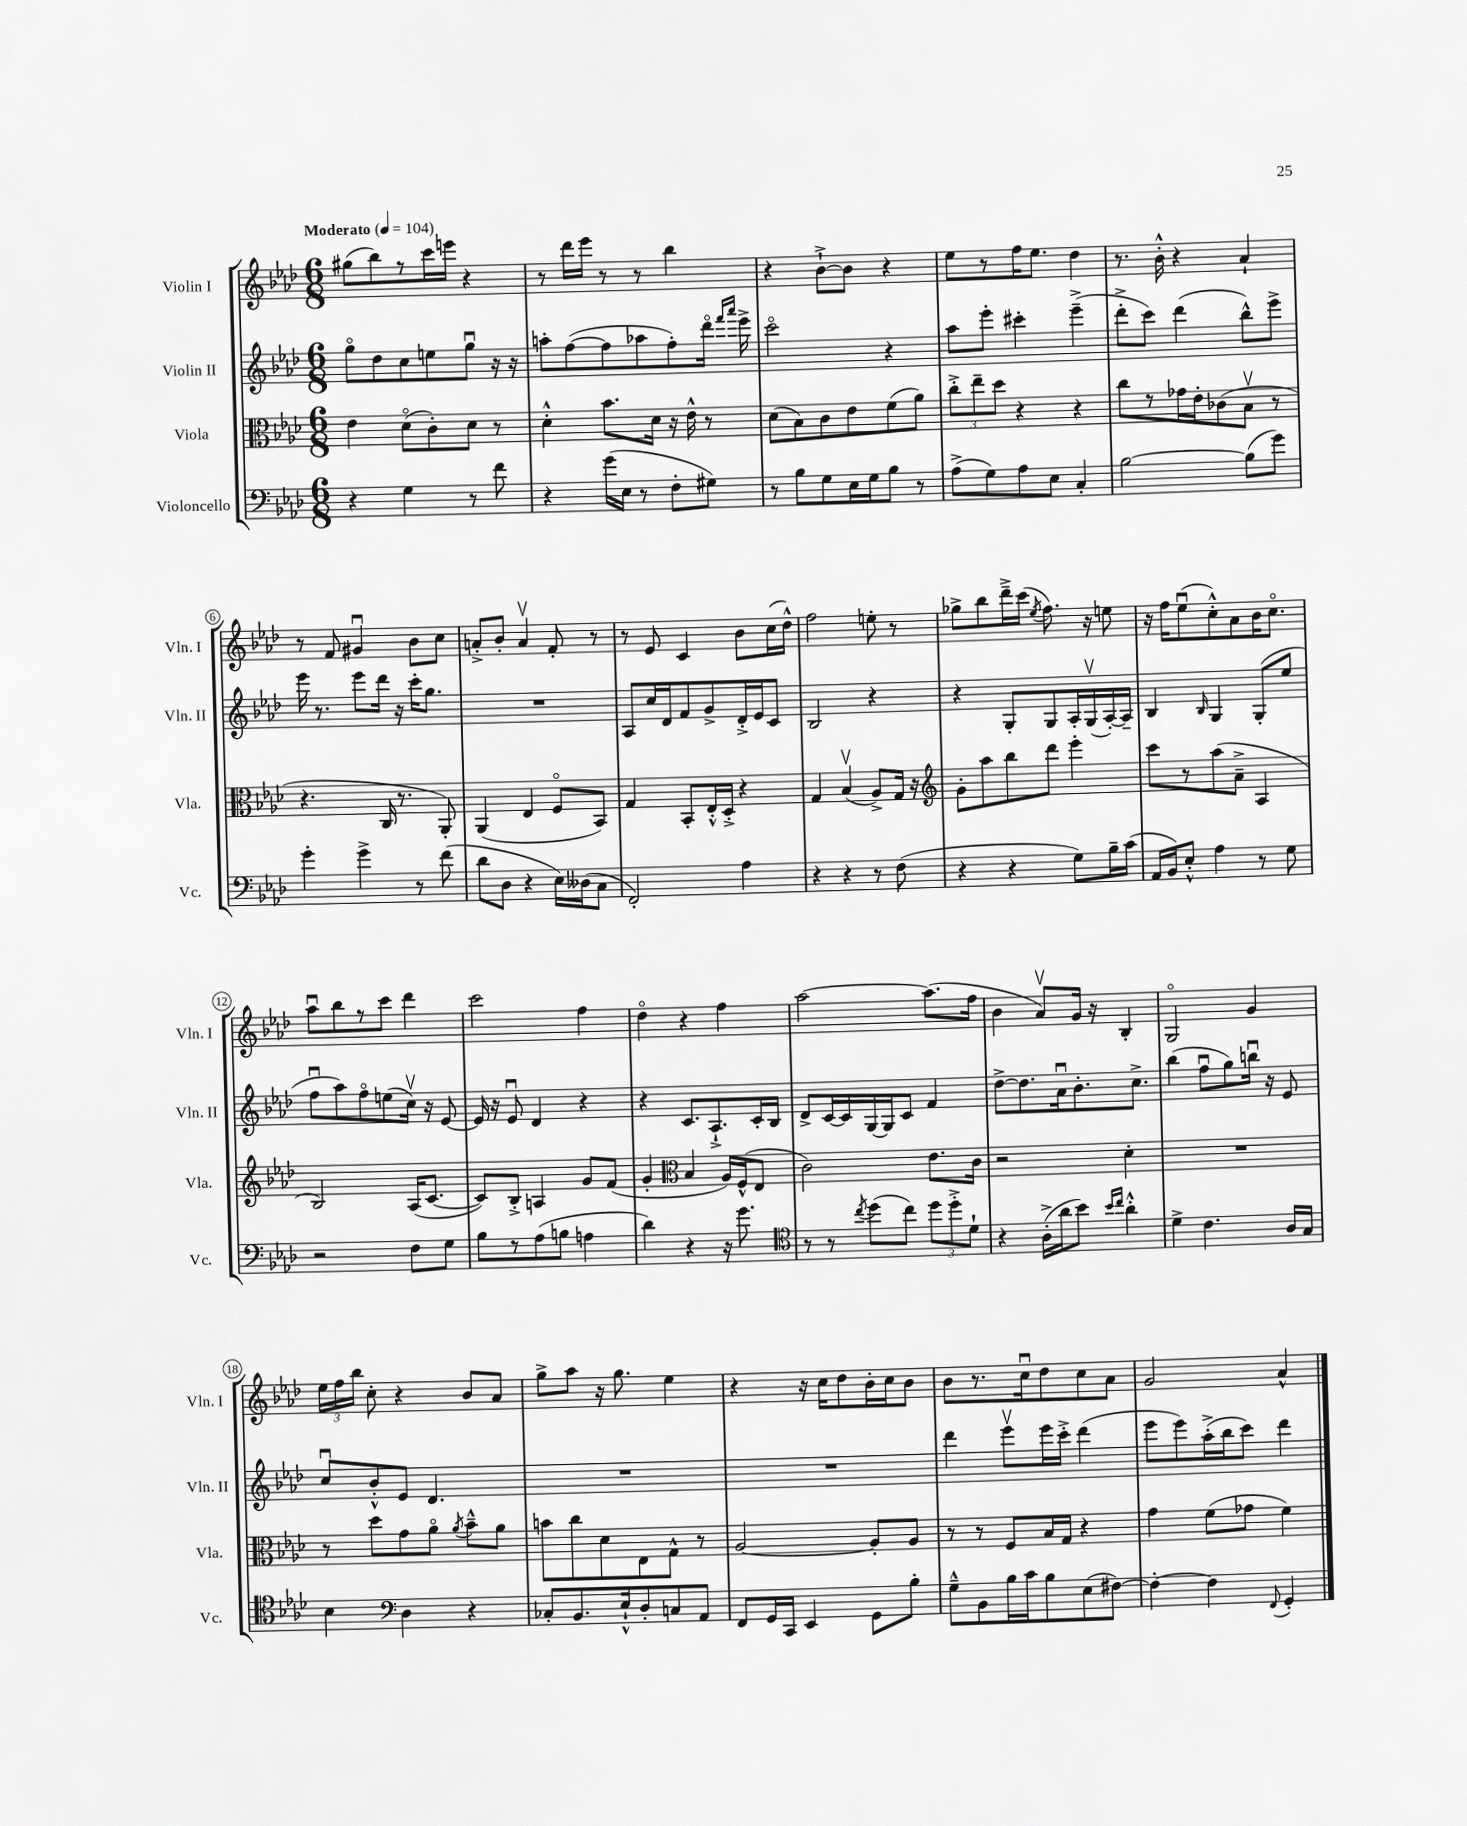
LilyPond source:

<<
\new StaffGroup <<
\new Staff = "s0" \with { instrumentName = "Violin I" shortInstrumentName = "Vln. I" } {
    \clef treble \key aes \major \numericTimeSignature \time 6/8 \tempo "Moderato" 4 = 104
    \autoBeamOff gis''8[( bes''8) r8 c'''16 e'''16] r4 |
    r8 des'''16[ ees'''16] r8 r8 bes''4 |
    r4 bes'8[~-!-> bes'8] r4 |
    ees''8[ r8 f''16 ees''8.] des''4 |
    r8. bes'16-.-^ r4 aes'4-! |
    r8 f'8 gis'4\downbow bes'8[ c''8] |
    a'8[-.-> bes'8]-. a'4\upbow f'8-. r8 |
    r8 ees'8 c'4 bes'8[ c''16( des''16]-^) |
    f''2 e''8-. r8 |
    ges''8[-> bes''8 des'''16---> c'''16]( \acciaccatura { ees''8 } f''8.) r16 e''8 |
    r16 f''16[ ees''8\downbow( c''8-.-^) aes'8 bes'16 c''8.]\flageolet |
    aes''8[\downbow bes''8 r8 c'''8] des'''4 |
    c'''2 f''4 |
    des''4\flageolet r4 f''4 |
    aes''2~ aes''8.[( f''16] |
    bes'4 aes'8[\upbow) g'16] r16 bes4-. |
    g2\flageolet g'4 |
    \tuplet 3/2 { ees''16[ f''16 bes''16] } c''8-. r4 bes'8[ aes'8] |
    g''8[-> aes''8] r16 g''8. ees''4 |
    r4 r16 c''16[ des''8 bes'16-. c''16 bes'8] |
    bes'8[ r8. c''16\downbow des''8 c''8 aes'8] |
    g'2 aes'4-^ \bar "|." |
}
\new Staff = "s1" \with { instrumentName = "Violin II" shortInstrumentName = "Vln. II" } {
    \clef treble \key aes \major \numericTimeSignature \time 6/8
    \autoBeamOff g''8[\flageolet des''8 c''8 e''8 g''8]\downbow r16 r16 |
    a''8[-. f''8~( f''8 aes''8 f''8-.) des'''16]\flageolet \grace { f'''16[ aes'''16] } ees'''16-> |
    c'''2\flageolet r4 |
    aes''8[ ees'''8]-. cis'''4-. ees'''4--->( |
    des'''8[-.-> c'''8]) des'''4( bes''8[-^) ees'''8]-> |
    ees'''16 r8. ees'''8[ des'''16] r16 c'''16[-. g''8.] |
    R2. |
    aes8[ c''16 des'16 f'8 g'8-> des'16-.-> ees'16 c'8] |
    bes2 r4 |
    r4 g8[-. g8 aes16-. g16\upbow( aes16~-.) aes16]-- |
    bes4 \grace { bes16 } g4 g8[-.( ees''8] |
    f''8[\downbow aes''8) f''8\flageolet e''8( c''16]\upbow) r16 ees'8~ |
    ees'16 r16 ees'8\downbow des'4 r4 |
    r4 c'8.[ aes8.-!-> c'16-. bes16] |
    des'8[-> c'16~ c'16 g16~ g16 c'8] f'4 |
    des''8[~-> des''8. aes'16\downbow bes'8.-. c''8.]-> |
    bes''4( f''8[\downbow g''8) b''16]\downbow r16 ees'8 |
    c''8[\downbow bes'8-.-^ ees'8] des'4. |
    R2. |
    R2. |
    des'''4 ees'''8[\upbow ees'''16 c'''16]-.-> des'''4( |
    ees'''8[ ees'''8) aes''16-.->( bes''16 c'''8]) des'''4 \bar "|." |
}
\new Staff = "s2" \with { instrumentName = "Viola" shortInstrumentName = "Vla." } {
    \clef alto \key aes \major \numericTimeSignature \time 6/8
    \autoBeamOff ees'4 des'8[\flageolet( c'8-.) des'8] r8 |
    des'4-.-^ bes'8.[ des'16] r16 ees'16-^ r8 |
    des'8[( bes8) c'8 ees'8 f'8( aes'8]) |
    \tuplet 3/2 { c''8[-.-> ees''8-- des''8] } r4 r4 |
    c''8[ r8 ges'16 ees'16-. ces'8( bes8]\upbow r8 |
    r4. c16 r8. aes,8-.) |
    aes,4( ees4 f8[\flageolet bes,8]) |
    g4 bes,8[-. ees16-.-^ des16]-.-> r4 |
    g4 bes4\upbow( aes8[->) g16] r16 |
    \clef treble g'8[-. aes''8 bes''8 des'''8] ees'''4-. |
    c'''8[ r8 aes''8( aes'8]---> aes4 |
    bes2) aes16[( c'8.]~ |
    c'8[) bes8]-.-> a4 g'8[ f'8]( |
    g'4-. \clef alto bes4 aes16[) f16-^( ees8] |
    c'2) ees'8.[ c'16] |
    r2 des'4-. |
    R2. |
    r8 des''8[ g'8 aes'8]\flageolet \acciaccatura { aes'8 } bes'8[---^ aes'8] |
    b'8[ c''8 des'8 ees8 g8]-^ r8 |
    aes2~ aes8[-. aes8] |
    r8 r8 f8[ bes16 g16] r4 |
    g'4 f'8[( ges'8] f'4) \bar "|." |
}
\new Staff = "s3" \with { instrumentName = "Violoncello" shortInstrumentName = "Vc." } {
    \clef bass \key aes \major \numericTimeSignature \time 6/8
    \autoBeamOff r4 g4 r8 f'8 |
    r4 g'16[( ees16] r8 f8[-. gis8]) |
    r8 bes8[ g8 ees16 g16 bes8] r8 |
    aes8[->( g8) aes8 ees8] c4-. |
    bes2~ bes8[( g'8]) |
    g'4-. g'4-> r8 f'8( |
    des'8[ des8] r4 ees16[) deses16( c8] |
    f,2-.) aes4 |
    r4 r4 r8 f8( |
    r4 r4 g8[) bes16-- c'16]( |
    aes,16[ bes,16) ees8]-.-^ aes4 r8 g8 |
    r2 f8[ g8] |
    bes8[ r8 aes8( b8] a4 |
    des'4) r4 r16 g'8. |
    \clef tenor r8 r8 \acciaccatura { c''8 } des''8[( c''8]) \tuplet 3/2 { des''8[ des''8-.-> des'8]-! } |
    r4 aes16[-.->( aes'16 bes'8]) \grace { bes'16[ c''16] } aes'4-.-^ |
    des'4-> c'4. aes16[ g16] |
    bes4 \clef bass des4 r4 |
    ces8[-. bes,8. ees16-!-^ des8-. c8 aes,8] |
    f,8[ g,16 c,16] ees,4 g,8[ bes8]-. |
    g8[---^ bes,8 bes16 c'16 bes8 ees8( fis8]~) |
    fis4~-. fis4 \appoggiatura { f,8 } g,4-. \bar "|." |
}
>>
>>
\layout { \context { \Score \override BarNumber.stencil = #(make-stencil-circler 0.1 0.3 ly:text-interface::print) } }
